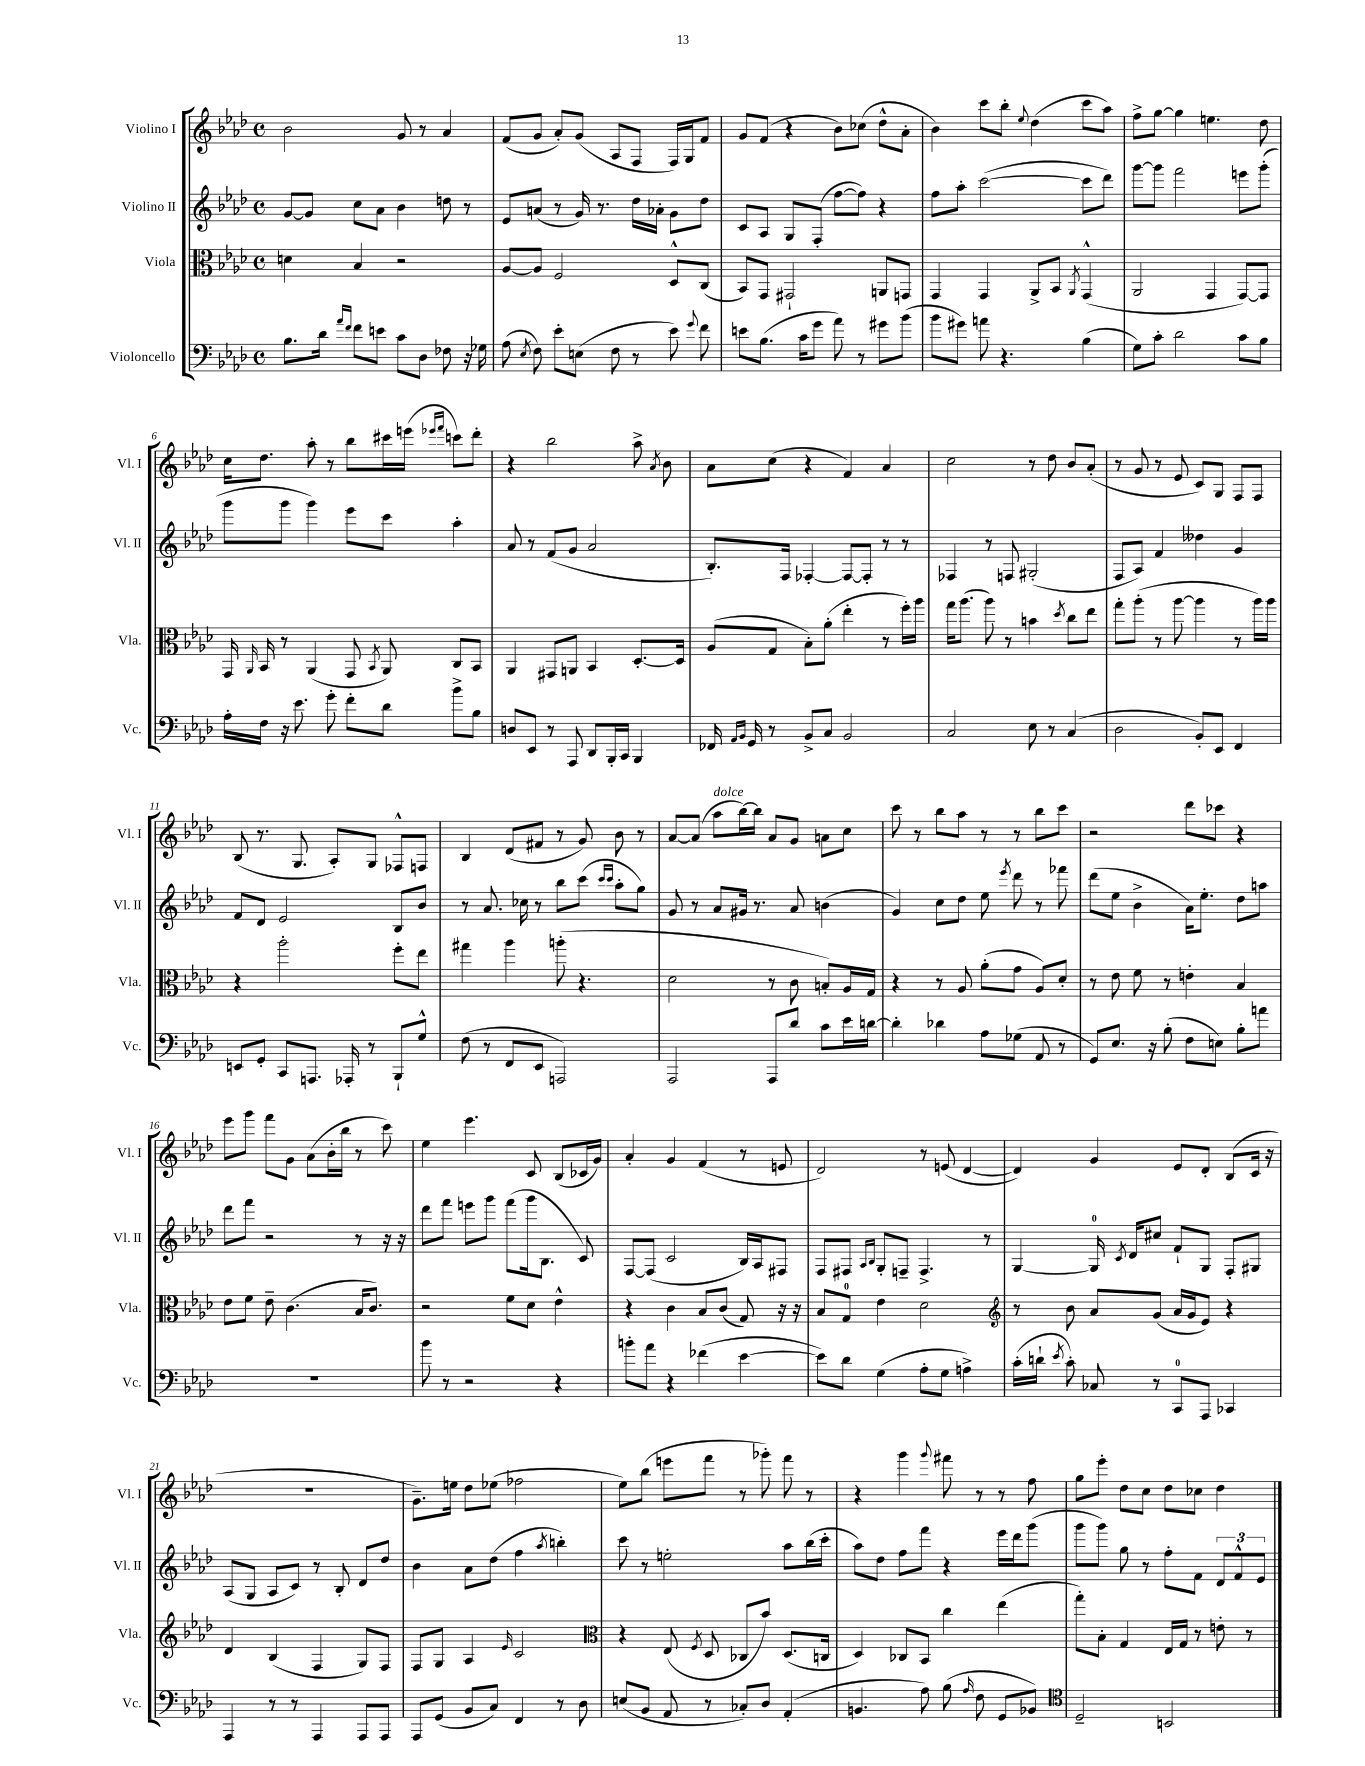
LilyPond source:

<<
\new StaffGroup <<
\new Staff = "s0" \with { instrumentName = "Violino I" shortInstrumentName = "Vl. I" } {
    \clef treble \key aes \major \defaultTimeSignature \time 4/4
    \autoBeamOff bes'2 g'8 r8 aes'4 |
    f'8[( g'8] aes'8[-.) g'8]( aes8[ f8] f16[) g16 f'8] |
    g'8[ f'8]( r4 bes'8[) ces''8]( des''8[-^ aes'8]-. |
    bes'4) c'''8[ bes''8]-. \appoggiatura { ees''8 } des''4( c'''8[ aes''8]) |
    f''8[-> g''8]~ g''4 e''4. des''8 |
    c''16[ des''8.] aes''8-. r8 bes''8[ cis'''16 e'''16]( \grace { ees'''16[ f'''16] } c'''8[) des'''8]-. |
    r4 bes''2 aes''8-> \acciaccatura { aes'8 } bes'8 |
    aes'8[ c''8]( r4 f'4) aes'4 |
    c''2 r8 des''8 bes'8[ aes'8]-.( |
    r8 g'8 r8 ees'8 c'8[) g8] f8[ f8] |
    bes8( r8. g8. aes8[-.) g8] fes8[-^ f8] |
    bes4 des'8[( fis'8] r8 g'8) bes'8 r8 |
    aes'8[~ aes'8]( aes''8[^\markup { \italic "dolce" } bes''16~) bes''16] aes'8[ g'8] a'8[ c''8] |
    c'''8 r8 bes''8[ aes''8] r8 r8 bes''8[ c'''8] |
    r2 des'''8[ ces'''8] r4 |
    ees'''8[ g'''8] f'''8[ g'8] aes'8[( bes'16-. bes''16] r8 c'''8) |
    ees''4 ees'''4. c'8 bes8[( ces'16 g'16]) |
    aes'4-. g'4 f'4( r8 e'8 |
    des'2) r8 e'8( des'4~ |
    des'4) g'4 ees'8[ des'8]-. bes8[( c'16] r16 |
    R1 |
    g'8.[--) e''16] des''8[ ees''8]( fes''2 |
    ees''8[) bes''8]( e'''8[ f'''8] r8 ges'''8-.) f'''8 r8 |
    r4 g'''4 \appoggiatura { g'''8 } fis'''8 r8 r8 f''8 |
    g''8[ ees'''8]-. des''8[ c''8] des''8[ ces''8] des''4 \bar "|." |
}
\new Staff = "s1" \with { instrumentName = "Violino II" shortInstrumentName = "Vl. II" } {
    \clef treble \key aes \major \defaultTimeSignature \time 4/4
    \autoBeamOff g'8[~ g'8] c''8[ aes'8] bes'4 d''8 r8 |
    ees'8[ a'8]( r8 g'16) r8. des''16[ aes'16]-. g'8[ des''8] |
    c'8[ aes8] g8[ f8]-.( f''8[~ f''8]) r4 |
    f''8[ aes''8]-. c'''2~( c'''8[ des'''8]) |
    g'''8[~ g'''8] f'''2 e'''8[ g'''8]-.( |
    g'''8[ g'''8] g'''4) ees'''8[ c'''8] aes''4-. |
    aes'8 r8 f'8[( g'8] aes'2 |
    bes8.[-.) f16] fes4~-. fes8[~ fes8]-. r8 r8 |
    fes4 r8 f8 gis2-.( |
    f8[ aes8]) f'4 deses''4 g'4 |
    f'8[ des'8] ees'2 bes8[ bes'8] |
    r8 aes'8. ces''16 r8 bes''8[ c'''8]( \grace { c'''16[ c'''16] } aes''8[-. g''8]) |
    g'8 r8 aes'8[ gis'16] r8. aes'8 b'4( |
    g'4) c''8[ des''8] ees''8 \acciaccatura { ees'''8 } des'''8 r8 fes'''8 |
    des'''8[( ees''8] bes'4-> aes'16[) ees''8.]-. des''8[ a''8] |
    des'''8[ f'''8] r2 r8 r16 r16 |
    des'''8[ f'''8] e'''8[ g'''8] f'''8[( g'''16 bes8.] c'8) |
    f8[~ f8]( c'2 bes16[) aes16 fis8] |
    f8[ fis8] \grace { aes16[ bes16] } g8[-. f8]-- f4.-> r8 |
    g4~ g16-0 \acciaccatura { c'8 } des'16[ cis''8] f'8[-! g8] f8[-. gis8] |
    aes8[( g8] aes8[ c'8]) r8 bes8-. des'8[ des''8] |
    bes'4 aes'8[ des''8]( f''4 \acciaccatura { aes''8 } b''4-.) |
    c'''8 r8 e''2-. aes''8[ bes''16( c'''16]-. |
    aes''8[) des''8] f''8[ f'''8] r4 ees'''16[ des'''16 g'''8]( |
    g'''8[ g'''8]) g''8 r8 f''8[-. f'8] \tuplet 3/2 { des'8[ f'8-^ ees'8] } \bar "|." |
}
\new Staff = "s2" \with { instrumentName = "Viola" shortInstrumentName = "Vla." } {
    \clef alto \key aes \major \defaultTimeSignature \time 4/4
    \autoBeamOff d'4 bes4 r2 |
    aes8[~ aes8] f2 des8[-^ c8]( |
    bes,8[) g,8] gis,2-! a,8[ g,8] |
    g,4 g,4 aes,8[-> bes,8] \acciaccatura { aes,8 } g,4-^( |
    aes,2 g,4 g,8[~) g,8] |
    g,16 \grace { aes,16 } bes,16 r8 aes,4( g,8 \acciaccatura { bes,8 } aes,8) c8[ bes,8] |
    aes,4 gis,8[ a,8] bes,4 des8.[~-. des16] |
    aes8[( g8] bes8[-.) aes'8]-.( ees''4-. r8 f''16[-.) aes''16] |
    g''16[ aes''8.]( aes''8) r8 b'4 \acciaccatura { des''8 } c''8[ ees''8] |
    g''8[-. aes''8]-.( r8 aes''8~ aes''4 r8 aes''16[) aes''16] |
    r4 aes''2-. f''8[-. ees''8] |
    gis''4 aes''4 a''8-.( r4. |
    des'2 r8 c'8 b8[-.) aes16 g16] |
    r4 r8 aes8 aes'8[-.( g'8] aes8[) des'8]-. |
    r8 ees'8 f'8 r8 e'4-. bes4 |
    ees'8[ f'8] ees'8-- c'4.( bes16[ c'8.]) |
    r2 f'8[ des'8] ees'4-^ |
    r4 c'4 bes8[ c'8]( g8) r16 r16 |
    bes8[ g8]-0 ees'4 des'2 |
    \clef treble r8 bes'8 aes'8[ g'8]( aes'16[ g'16 ees'8]) r4 |
    des'4 bes4( f4 g8[) f8] |
    f8[ g8] aes4 \grace { ees'16 } c'2 |
    \clef alto r4 ees8( \acciaccatura { f8 } des8 ces8[ bes'8]) des8.[( c16] |
    des4) ces8[ bes,8] c''4 ees''4( |
    g''8[-.) bes8]-. g4 ees16[ g16] r8 e'8-. r8 \bar "|." |
}
\new Staff = "s3" \with { instrumentName = "Violoncello" shortInstrumentName = "Vc." } {
    \clef bass \key aes \major \defaultTimeSignature \time 4/4
    \autoBeamOff bes8.[ des'16] \grace { aes'16[ f'16] } f'8[ e'8] c'8[ des8] fes8 r16 ges16 |
    aes8( \acciaccatura { ees8 } f8) ees'8[-. e8]( f8 r8 ees'8) \appoggiatura { g'8 } f'8 |
    e'8[ bes8.]( c'16[ g'8] aes'8) r8 gis'8[ bes'8]( |
    bes'8[ gis'8]) a'8 r4. bes4( |
    g8[) c'8]-. des'2 c'8[ bes8] |
    aes16[-. f16] r16 ees'8. g'8-. f'8[-. des'8] bes'8[-> bes8] |
    d8[ ees,8] r8 aes,,8 des,8[ bes,,16-. c,16] bes,,4 |
    fes,16 \grace { aes,16[ bes,16] } g,16 r8 bes,8[-> c8] bes,2 |
    c2 ees8 r8 c4( |
    des2 bes,8[-.) ees,8] f,4 |
    e,8[ g,8]-. c,8[ a,,8.] aes,,16-. r8 bes,,8[-! g8]-^ |
    f8( r8 f,8[ ees,8] a,,2) |
    aes,,2 aes,,8[ des'8] c'8[ ees'16 d'16]~ |
    d'4-. des'4 aes8[ ges8]( aes,8 r8 |
    g,8[) ees8.] r16 bes8-.( f8[ e8]) bes8[-. a'8] |
    R1 |
    bes'8 r8 r2 r4 |
    b'8[-. aes'8] r4 fes'4( ees'4~ |
    ees'8[) des'8] g4( aes8[-. g8] a4->) |
    c'16[-.( d'16]-! \acciaccatura { ees'8 } c'8-.) ces8 r8 c,8[-0 aes,,8] ces,4 |
    aes,,4 r8 r8 aes,,4 aes,,8[ aes,,8] |
    aes,,8[ g,8]( bes,8[ c8]) f,4 r8 des8 |
    e8[( bes,8] aes,8 r8 ces8[-.) des8] aes,4-.( |
    b,4. aes8) bes8( \grace { aes16 } f8 g,8[ bes,8]) |
    \clef tenor des2-- b,2 \bar "|." |
}
>>
>>
